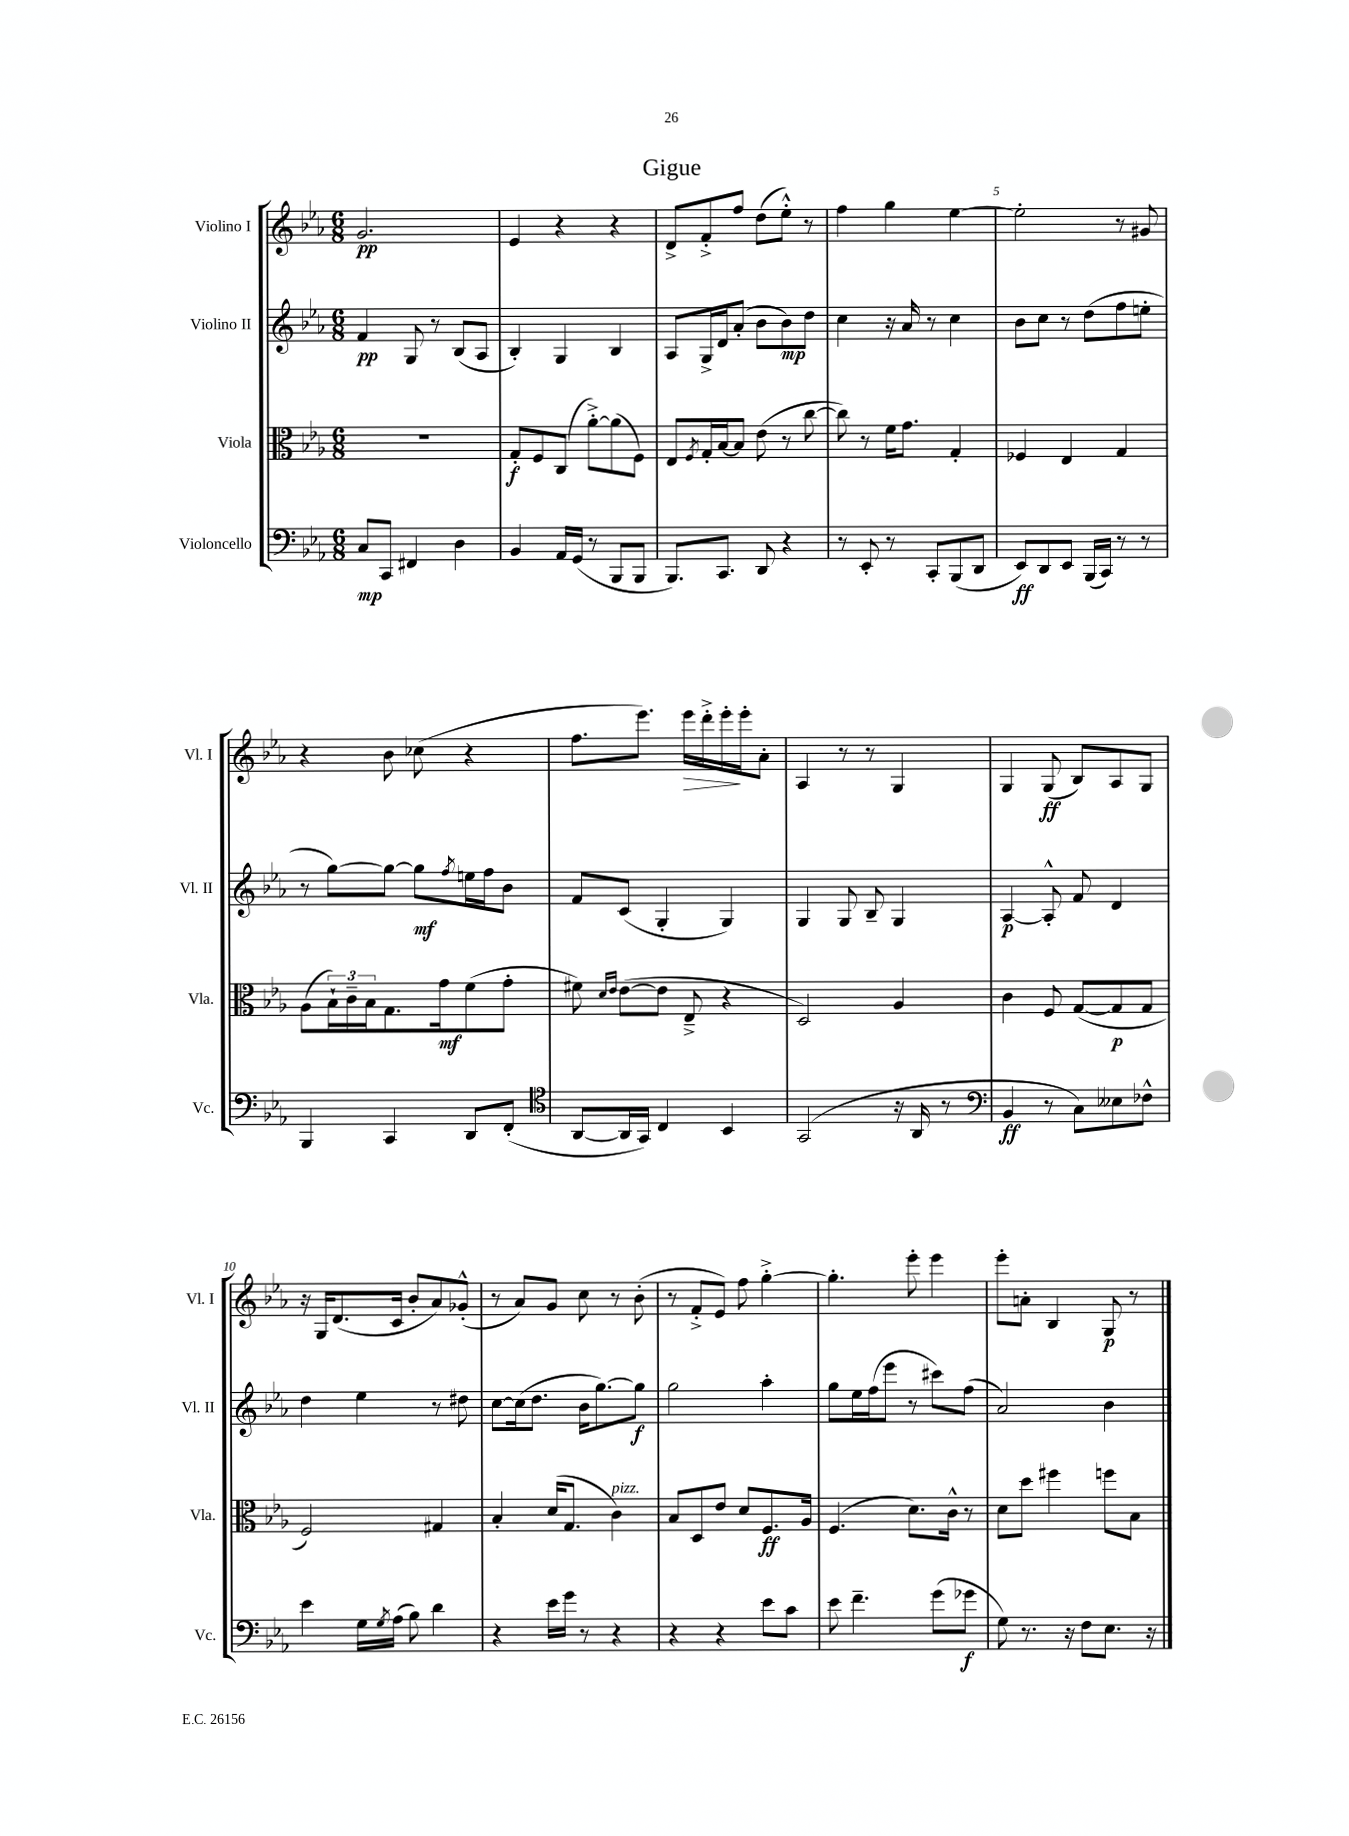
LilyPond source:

\header { title = "Gigue" }
<<
\new StaffGroup <<
\new Staff = "s0" \with { instrumentName = "Violino I" shortInstrumentName = "Vl. I" } {
    \clef treble \key ees \major \numericTimeSignature \time 6/8
    g'2.\pp |
    ees'4 r4 r4 |
    d'8-> f'8-.-> f''8 d''8( ees''8-.-^) r8 |
    f''4 g''4 ees''4~ |
    ees''2-. r8 gis'8 |
    r4 bes'8 ces''8( r4 |
    f''8. ees'''8.) ees'''16\> d'''16-.-> ees'''16-.\! ees'''16-. aes'8-. |
    aes4 r8 r8 g4 |
    g4 g8\ff( bes8) aes8 g8 |
    r16 g16 d'8.( c'16 bes'8-. aes'8) ges'8-.-^( |
    r8 aes'8) g'8 c''8 r8 bes'8-.( |
    r8 f'8-.-> ees'8) f''8 g''4~-.-> |
    g''4.-. ees'''8-. ees'''4 |
    ees'''8-. a'8-. bes4 g8\p r8 \bar "|." |
}
\new Staff = "s1" \with { instrumentName = "Violino II" shortInstrumentName = "Vl. II" } {
    \clef treble \key ees \major \numericTimeSignature \time 6/8
    f'4\pp g8 r8 bes8( aes8 |
    bes4-.) g4 bes4 |
    aes8 g16-> d'16 aes'8-.( bes'8 bes'8\mp) d''8 |
    c''4 r16 aes'16 r8 c''4 |
    bes'8 c''8 r8 d''8( f''8 e''8-. |
    r8 g''8~) g''8~ g''8\mf \acciaccatura { f''8 } e''16 f''16 bes'8 |
    f'8 c'8( g4-. g4) |
    g4 g8 bes8-- g4 |
    aes4~\p aes8-.-^ f'8 d'4 |
    d''4 ees''4 r8 dis''8 |
    c''8~ c''16( d''8. bes'16 g''8.~) g''8\f |
    g''2 aes''4-. |
    g''8 ees''16 f''16( ees'''8 r8 cis'''8) f''8( |
    aes'2) bes'4 \bar "|." |
}
\new Staff = "s2" \with { instrumentName = "Viola" shortInstrumentName = "Vla." } {
    \clef alto \key ees \major \numericTimeSignature \time 6/8
    R2. |
    g8-.\f f8 c8( aes'8~-.->) aes'8( f8) |
    ees8 \acciaccatura { f8 } g16-. bes16~ bes8 ees'8( r8 c''8~ |
    c''8) r8 f'16 g'8. g4-. |
    fes4 ees4 g4 |
    aes8( \tuplet 3/2 { bes16-!) c'16-- bes16 } g8. g'16\mf f'8( g'8-. |
    fis'8) \grace { d'16 ees'16 } ees'8~( ees'8 ees8---> r4 |
    d2) aes4 |
    c'4 f8 g8~( g8\p g8 |
    f2) gis4 |
    bes4-. d'16( g8. c'4^\markup { \italic "pizz." }) |
    bes8 d8 ees'8 d'8 f8.\ff aes16 |
    f4.( d'8.) c'16-^ r8 |
    d'8 d''8 fis''4 f''8 bes8 \bar "|." |
}
\new Staff = "s3" \with { instrumentName = "Violoncello" shortInstrumentName = "Vc." } {
    \clef bass \key ees \major \numericTimeSignature \time 6/8
    c8\mp c,8 fis,4 d4 |
    bes,4 aes,16 g,16( r8 bes,,8 bes,,8 |
    bes,,8.) c,8. d,8 r4 |
    r8 ees,8-. r8 c,8-. bes,,8( d,8 |
    ees,8\ff) d,8 ees,8 bes,,16( c,16) r8 r8 |
    bes,,4 c,4 d,8 f,8-.( |
    \clef tenor aes,8~ aes,16 g,16) c4 bes,4 |
    g,2( r16 aes,16 r8 |
    \clef bass bes,4\ff r8 c8) eeses8 fes8-^ |
    ees'4 g16 \acciaccatura { g8 } aes16( bes8) d'4 |
    r4 ees'16 g'16 r8 r4 |
    r4 r4 ees'8 c'8 |
    ees'8 f'4.-- g'8( ges'8\f |
    g8) r8. r16 f8 ees8. r16 \bar "|." |
}
>>
>>
\layout { \context { \Score \override BarNumber.break-visibility = ##(#f #t #t) barNumberVisibility = #(every-nth-bar-number-visible 5) } }
